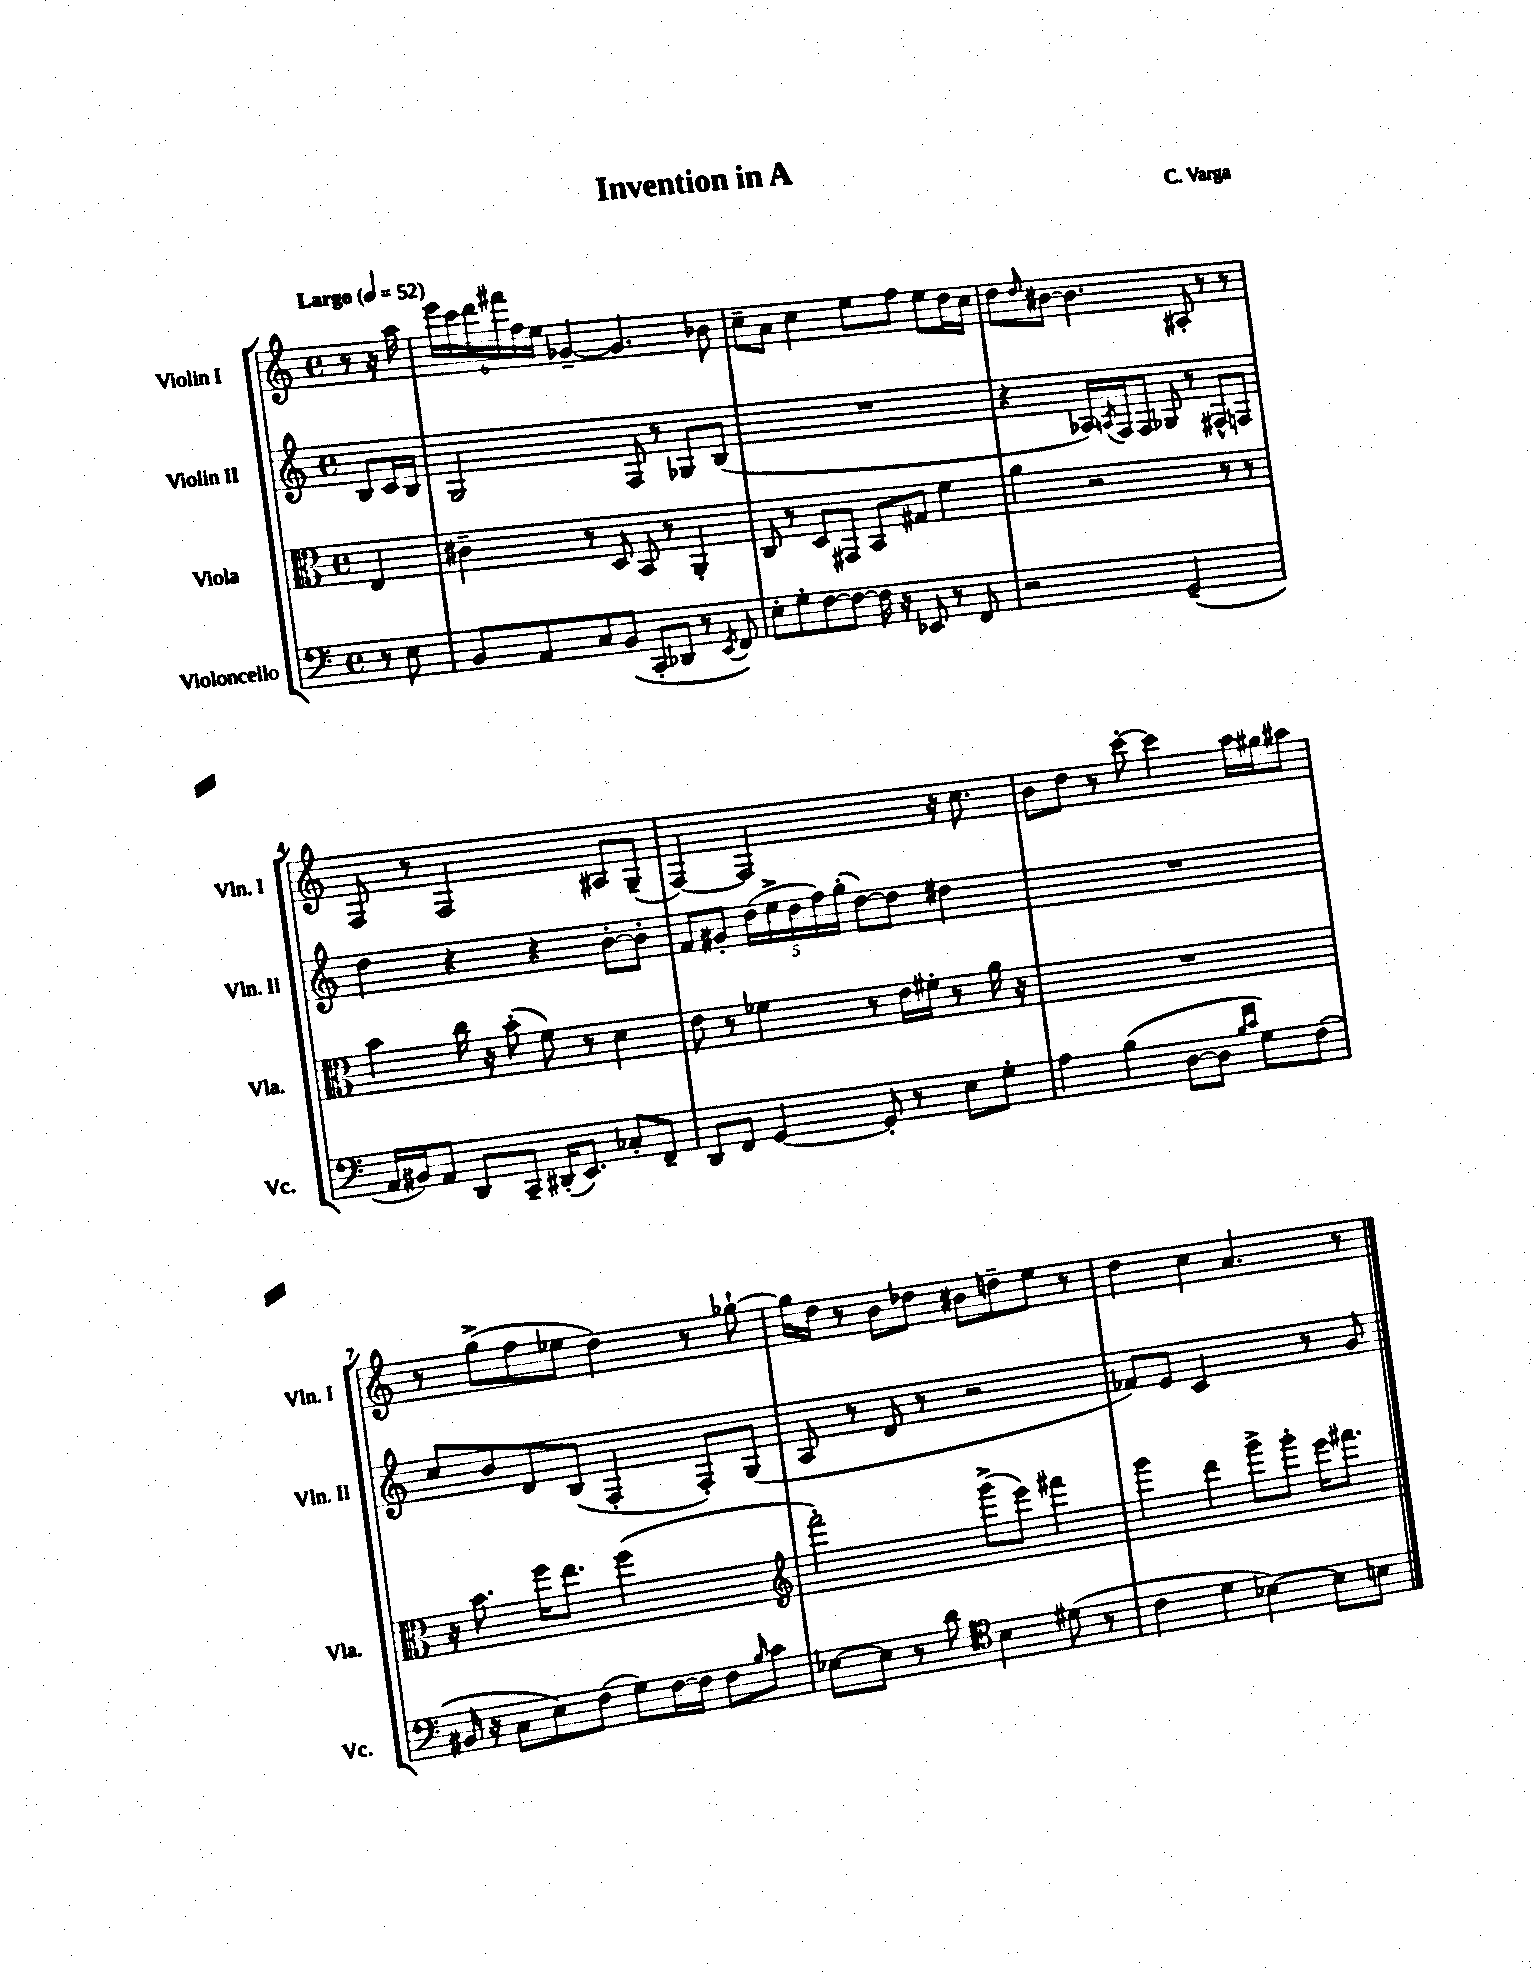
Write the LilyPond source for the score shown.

\header { title = "Invention in A" composer = "C. Varga" }
<<
\new StaffGroup <<
\new Staff = "s0" \with { instrumentName = "Violin I" shortInstrumentName = "Vln. I" } {
    \clef treble \key c \major \defaultTimeSignature \time 4/4 \partial 4 \tempo "Largo" 4 = 52
    r8 r16 a''16 |
    \tuplet 6/4 { e'''16 c'''16 d'''16 fis'''16 f''16 e''16 } ges'4~-- ges'4. bes'8 |
    c''8-- a'8 c''4 e''8 f''8 e''8 d''16 c''16 |
    d''8 \grace { d''16 } bis'8~ bis'4. ais8-. r8 r8 |
    f8 r8 f2 ais8 g8--( |
    f4~) f2 r16 c''8. |
    b'8 d''8 r8 c'''8~-. c'''4 a''16 gis''16 ais''8 |
    r8 g''8->( f''8 ees''8 d''4) r8 ges''8~-! |
    ges''16 d''16 r8 b'8 des''8 bis'8 d''8-- e''8 r8 |
    d''4 c''4 a'4. r8 \bar "|." |
}
\new Staff = "s1" \with { instrumentName = "Violin II" shortInstrumentName = "Vln. II" } {
    \clef treble \key c \major \defaultTimeSignature \time 4/4 \partial 4
    b8 c'16 b16 |
    g2 f8 r8 ges8 b8( |
    R1 |
    r4 aes16) \acciaccatura { a8 } f16 f8 ges8 r8 fis8-^ f8 |
    d''4 r4 r4 b'8~-. b'8-. |
    f'8 gis'8-. \tuplet 5/4 { d''16( e''16-> d''16 f''16) g''16-.( } d''8~) d''8 dis''4 |
    R1 |
    c''8 b'8 d'8 b8( f4-. f8-.) g8( |
    a8 r8 d'8 r8 r2 |
    fes'8) e'8 c'2 r8 g'8 \bar "|." |
}
\new Staff = "s2" \with { instrumentName = "Viola" shortInstrumentName = "Vla." } {
    \clef alto \key c \major \defaultTimeSignature \time 4/4 \partial 4
    e4 |
    cis'4-- r8 d8 b,8 r8 a,4-. |
    c8 r8 d8 gis,8 b,8 gis8 f'4 |
    a'4 r2 r8 r8 |
    b'4 c''16 r16 b'8-.( f'8) r8 d'4 |
    e'8 r8 fes'4 r8 e'16 fis'16-. r8 a'16 r16 |
    R1 |
    r16 b'8. f''16 e''8. f''2( |
    \clef treble f'''2-.) g'''8->( e'''8) fis'''4 |
    g'''4 d'''4 g'''8-> g'''8-. e'''16 fis'''8. \bar "|." |
}
\new Staff = "s3" \with { instrumentName = "Violoncello" shortInstrumentName = "Vc." } {
    \clef bass \key c \major \defaultTimeSignature \time 4/4 \partial 4
    r8 e8 |
    b,8 a,8 c8 b,8( c,8-. des,8 r8 \acciaccatura { e,8 } f,8) |
    e8-. g8-. f8~ f8~ f16 r16 ees,8 r8 f,8 |
    r2 g,2--( |
    a,16 bis,16) a,8 d,8 c,8-- dis,16-.( e,8.) ces8-. f,8-- |
    d,8 f,8 g,4~ g,8-. r8 e8 g8-. |
    a4 b4( d8~ d8 \grace { b16 c'16 } g8) f8( |
    bis,16 r16 c8 e8) f8( g8) f16~ f16 f8 \grace { b16 } c'8 |
    ees8~ ees8 r8 d'8 \clef tenor b4 dis'8( r8 |
    c'4 d'4 bes4~) bes8 b8 \bar "|." |
}
>>
>>
